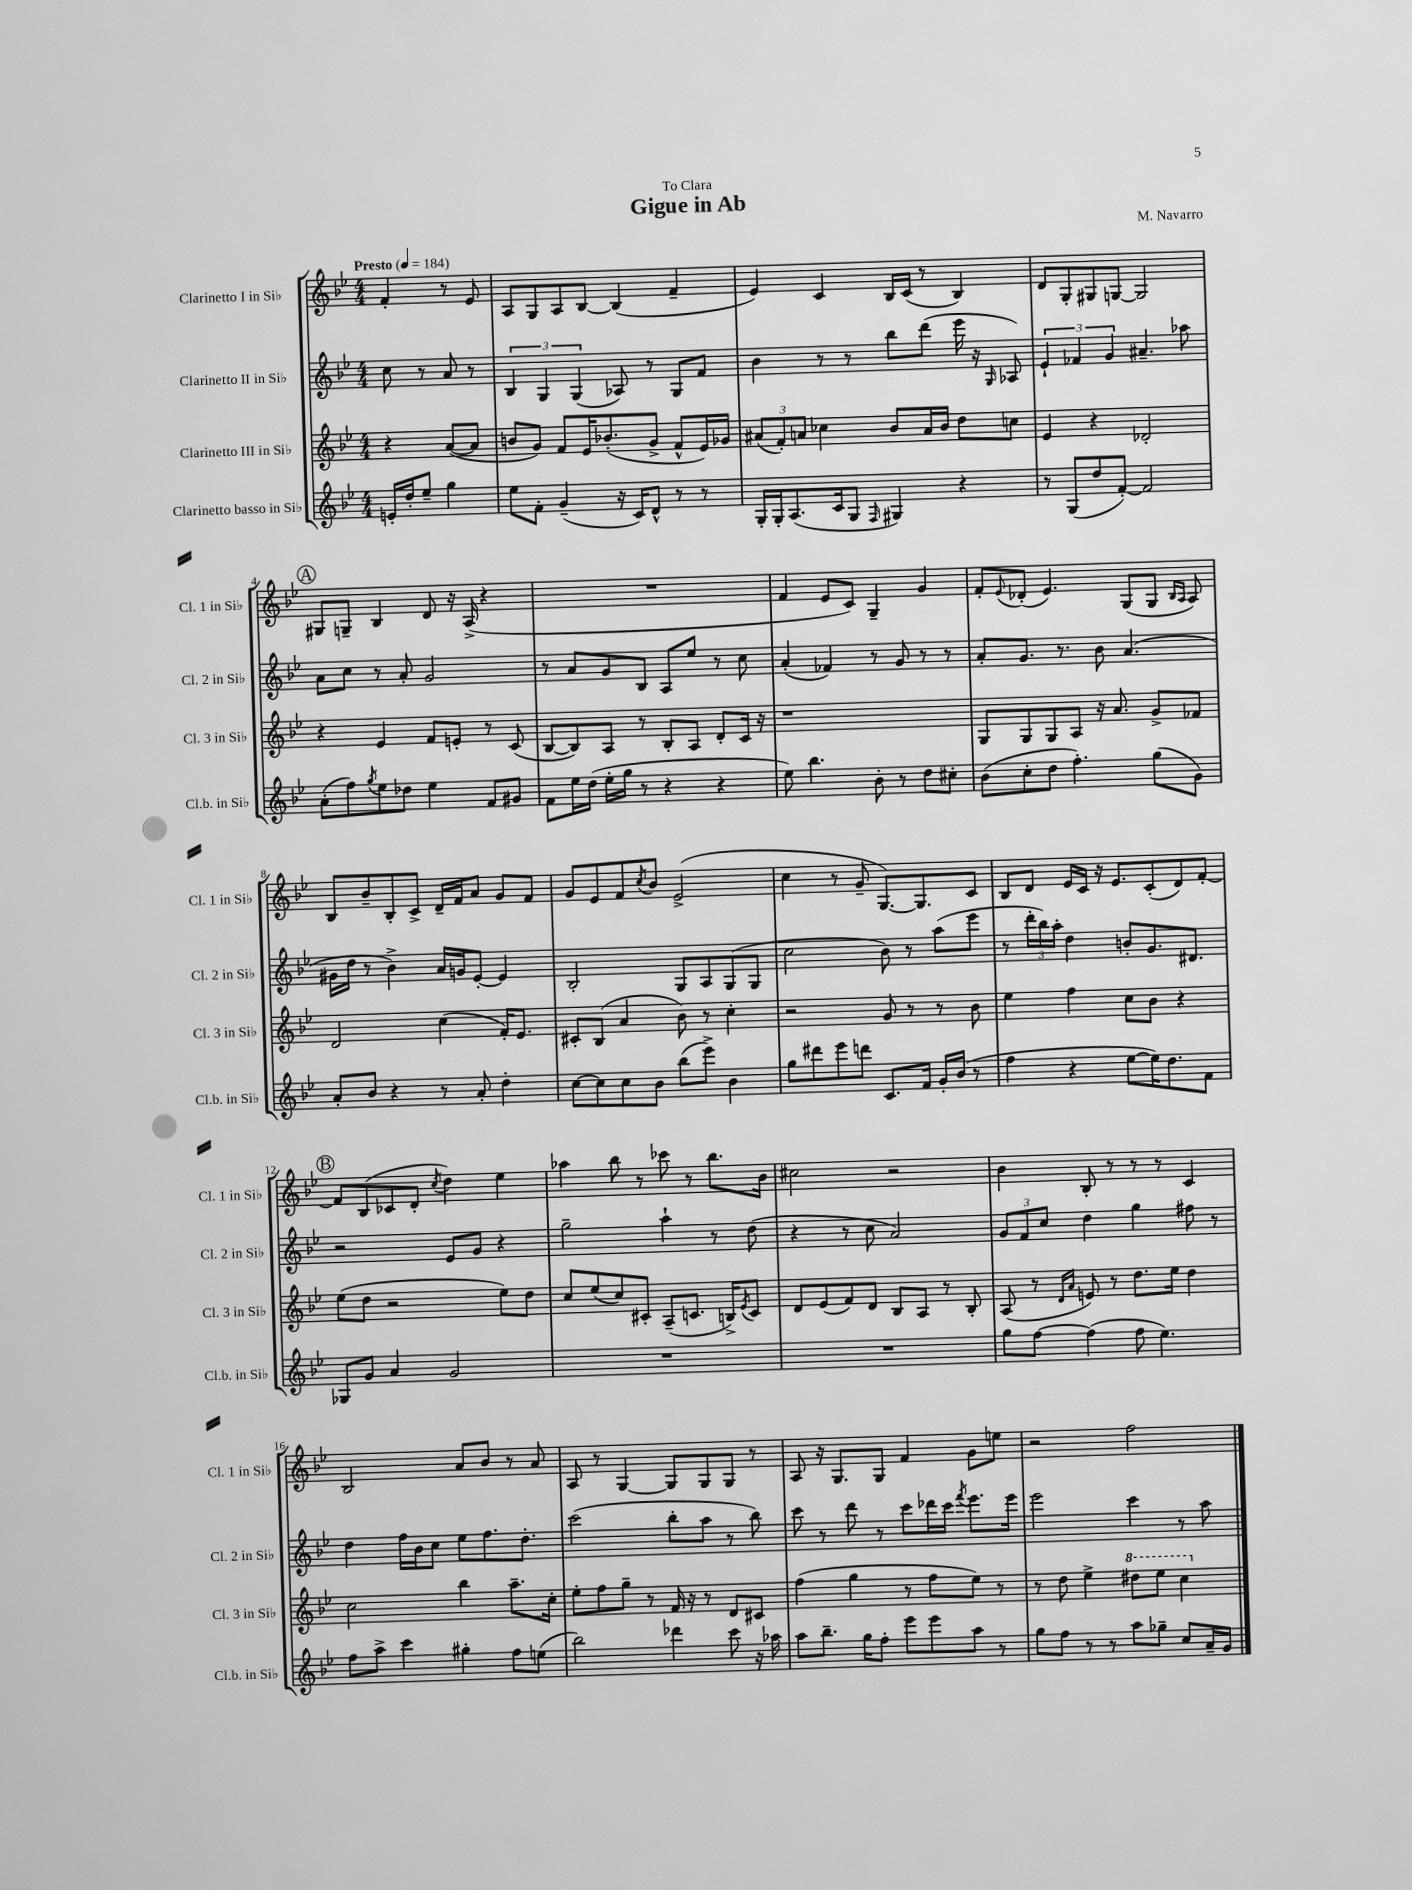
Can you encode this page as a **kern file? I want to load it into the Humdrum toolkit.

**kern	**kern	**kern	**kern
*part4	*part3	*part2	*part1
*staff4	*staff3	*staff2	*staff1
*I"Clarinetto basso in Si♭	*I"Clarinetto III in Si♭	*I"Clarinetto II in Si♭	*I"Clarinetto I in Si♭
*I'Cl.b. in Si♭	*I'Cl. 3 in Si♭	*I'Cl. 2 in Si♭	*I'Cl. 1 in Si♭
*clefG2	*clefG2	*clefG2	*clefG2
*k[b-e-]	*k[b-e-]	*k[b-e-]	*k[b-e-]
*M4/4	*M4/4	*M4/4	*M4/4
*MM184	*MM184	*MM184	*MM184
=	=	=	=
!	!	!	!LO:TX:a:B:t=Presto
16en'/LL	4r	8cc\	4f'/
16dd'/J	.	.	.
8ee-~/J	.	8r	.
4gg\	([8a/L	8a/	8r
.	8a/J]	8r	8e-/
=1	=1	=1	=1
8ee-\L	8bn/L	6B-/	8A/L
8f'\J	8g/J)	.	8G/
.	.	6G/	.
(4g~/	8f/L	.	8A/
.	.	(6G/	.
.	16e-/K	.	[8B-/J
.	(8.b-X'/	.	.
16r	.	8A-X/)	(4B-/]
16c/KL)	.	.	.
8d^^/J	8g^/J	8r	.
8r	8f^^/L	8G/L	4f~/
8r	16e-/L)	8f/J	.
.	16g-X/JJ	.	.
=2	=2	=2	=2
16G'/LL	(12a#X/L	4b-\	4e-/)
16G'/J	.	.	.
.	12f'/)	.	.
(8.A/	.	.	.
.	12an/J	.	.
.	4cc-X\	8r	4c/
16c/k	.	.	.
8G/J	.	8r	.
16qqF/	.	.	.
4G#X/)	8b-/L	8bb-\L	16B-/LL
.	.	.	(16c/JJ
.	16a/L	(8ddd\J	8r
.	16b-/JJ	.	.
4r	8dd\L	16eee-\	4B-/)
.	.	16r	.
.	.	16qqG/	.
.	8ccn\J	8A-X/)	.
=3	=3	=3	=3
8r	4e-/	6e-`/	8d/L
(8G/L	.	.	8G'/
.	.	6f-X/	.
8dd/	4r	.	8G#X/
.	.	6g/	.
[8f'/J)	.	.	[8Gn/J
2f/]	2d-X'/	4.a#X~/	2G/]
.	.	8aa-X\	.
!!LO:LB:g=z
!!LO:REH:place=s1:t=A
=4	=4	=4	=4
(8a'\L	4r	8a\L	8G#X/L
8ff\)	.	8cc\J	8Gn~/J
8qgg/	.	.	.
8ee-\	4e-/	8r	4B-/
8dd-X\J	.	8a'/	.
4ee-\	8f/L	2g/	8d/
.	8en'/J	.	16r
.	.	.	(16A^/
8f/L	8r	.	4r
8g#X/J	(8c/	.	.
=5	=5	=5	=5
8f\L	[8B-/L	8r	1r
16ee-\L	8B-/])	8a/L	.
(16dd\JJ	.	.	.
16ee-'\LL	8A/J	8g/	.
16gg\JJ	.	.	.
8r	8r	8B-/J	.
4r	8B-'/L	8A/L	.
.	8A/J	8ee-/J	.
4r	8d'/L	8r	.
.	16c/Jk	8cc\	.
.	16r	.	.
=6	=6	=6	=6
8ee-\)	1r	(4a'/	4f/
4.bb-\	.	.	.
.	.	4f-X/)	8e-/L
.	.	.	8c/J)
8b-'\	.	8r	4G~/
8r	.	8g/	.
8dd\L	.	8r	4g/
8cc#X'\J	.	8r	.
=7	=7	=7	=7
(8b-\L	8G/L	8a'/L	8f'/L
.	.	.	8qqe-/
8cc'\	8G/	8.g/J	(8d-X'/J
8dd\J	8G/	.	4.e-/)
.	.	8.r	.
4.ff'\)	8A/J	.	.
.	16r	8b-\	.
.	8.a/	.	.
.	.	(4.a/	(8G/L
(8gg\L	8g^/L	.	8G/J
.	.	.	16qqB-/LL
.	.	.	16qqA/JJ
8g\J)	8f-X/J	.	8A/)
!!LO:LB:g=z
=8	=8	=8	=8
8a'/L	2d/	16g#X\LL	8B-/L
.	.	16dd\JJ	.
8b-/J	.	8r	8b-~/
4r	.	4b-^\)	8B-'/
.	.	.	8c^/J
8r	(4cc\	16a/LL	16d~/LL
.	.	16gn/J	16f/J
8a'/	.	[8e-'/J	8a/J
4dd'\	16f'/KL)	4e-/]	8g/L
.	8.e-/J	.	.
.	.	.	8f/J
=9	=9	=9	=9
[8cc\L	8c#X'/L	2B-'/	8g/L
8cc\]	(8B-/J	.	8e-/
8cc\	4a/	.	8f/
.	.	.	8qcc/
8b-\J	.	.	8b-/J
(8bb-\L	8b-\)	8G/L	(2e-^/
8eee-^\J)	8r	8A/	.
4b-\	4cc'\	(8G/	.
.	.	8G/J	.
=10	=10	=10	=10
8gg\L	2r	2cc\	4cc\
8ddd#X\	.	.	.
8eee-\	.	.	8r
8dddn\J	.	.	8g~/
8.c/L	8g/	8b-\)	[8.G/L)
.	8r	8r	.
16f/Jk	.	.	8.G/]
16g'/LL	8r	(8aa\L	.
(16b-/JJ	.	.	.
8r	8b-\	8eee-\J	8c/J
=11	=11	=11	=11
4ff\	4ee-\	8r	8B-/L
.	.	24ddd'\LL	8d/J
.	.	24bb-\)	.
.	.	24aa'\JJ	.
4r	4ff\	4dd\	16e-/LL
.	.	.	16c/JJ
.	.	.	16r
.	.	.	8.e-/L
[8ee-\L	8cc\L	8bn'/L	.
16ee-\K])	8b-\J	8.g/	(8c'/
8.dd\	.	.	.
.	4r	.	8d/)
.	.	8.d#X/J	.
8f\J	.	.	[8f'/J
!!LO:LB:g=z
!!LO:REH:place=s1:t=B
=12	=12	=12	=12
8G-X/L	(8ee-\L	2r	8f/L]
8g/J	8dd\J	.	(8B-/
4a/	2r	.	8c-X/
.	.	.	8d'/J
.	.	.	8qcc/
2g/	.	8e-/L	4dd\)
.	.	8g/J	.
.	8ee-\L)	4r	4ee-\
.	8dd\J	.	.
=13	=13	=13	=13
1r	8cc/L	2gg~\	4aa-X\
.	(8ee-/	.	.
.	8cc/)	.	8bb-\
.	8c#X'/J	.	8r
.	(8A~/L	4aa`\	8ccc-X\
.	8.cn/J	.	8r
.	.	8r	8.bb-\L
.	16Bn^/KL)	.	.
.	8qe-/	.	.
.	8c/J	(8dd\	.
.	.	.	16b-\Jk
=14	=14	=14	=14
1r	8d/L	4r	2cc#X\
.	(8e-/	.	.
.	8f/)	8r	.
.	8d/J	8cc\	.
.	8B-/L	2a/)	2r
.	8A/J	.	.
.	8r	.	.
.	8B-'/	.	.
=15	=15	=15	=15
8gg\L	(8A/	12g/L	4b-\
.	.	12f/	.
[8ff\J	8r	.	.
.	.	12cc/J	.
.	16qqd/LL	.	.
.	16qqa/JJ	.	.
(4ff\]	8en/)	4dd\	8B-'/
.	8r	.	8r
8ff\	8.dd\L	4gg\	8r
4.ee-\)	.	.	8r
.	16ee-\Jk	.	.
.	4dd\	8ff#X\	4c/
.	.	8r	.
!!LO:LB:g=z
=16	=16	=16	=16
8ff\L	2cc\	4dd\	2B-/
8aa^\J	.	.	.
4ccc\	.	16ff\LL	.
.	.	16b-\J	.
.	.	8cc\J	.
4gg#X'\	4bb-\	8ee-\L	8a/L
.	.	8.ff\	8b-/J
8ff\L	8.aa~\L	.	8r
.	.	8.dd'\J	.
(8een\J	.	.	8a/
.	16cc'\Jk	.	.
=17	=17	=17	=17
2bb-\)	8ee-'\L	(2ccc\	8A/
.	8ff\	.	8r
.	8gg~\J	.	[4G/
.	8r	.	.
4ddd-X\	16f/	8bb-'\L	8G/L]
.	16r	.	.
.	8r	8aa\J	8G/
8ccc\	8d/L	8r	8G/J
16r	8c#X/J	8bb-\)	8r
16aa-X\	.	.	.
=18	=18	=18	=18
8aa\L	(4ff\	8ccc\	8A/
8.bb-~\J	.	8r	16r
.	.	.	8.G/L
.	4gg\	8ddd\	.
16gg\KL	.	.	.
8ff'\J	.	8r	8G/J
8eee-\L	8r	8ccc\L	4f/
8eee-\	8ff\L	16ddd-X\L	.
.	.	16ccc\JJ	.
.	.	8qfff/	.
8aa\J	8ee-\J)	8.eee-\L	8g\L
8r	8r	.	8een\J
.	.	16eee-\Jk	.
=19	=19	=19	=19
8gg\L	8r	2eee-\	2r
8ff\J	8dd\	.	.
8r	4ee-^\	.	.
8r	.	.	.
*	*8va	*	*
8aa\L	8ddd#X\L	4ccc\	2ff\
8gg-X~\J	8eee-\J	.	.
8cc/L	4ccc\	8r	.
16a~/L	.	8aa\	.
16g/JJ	.	.	.
*	*X8va	*	*
==	==	==	==
*-	*-	*-	*-
